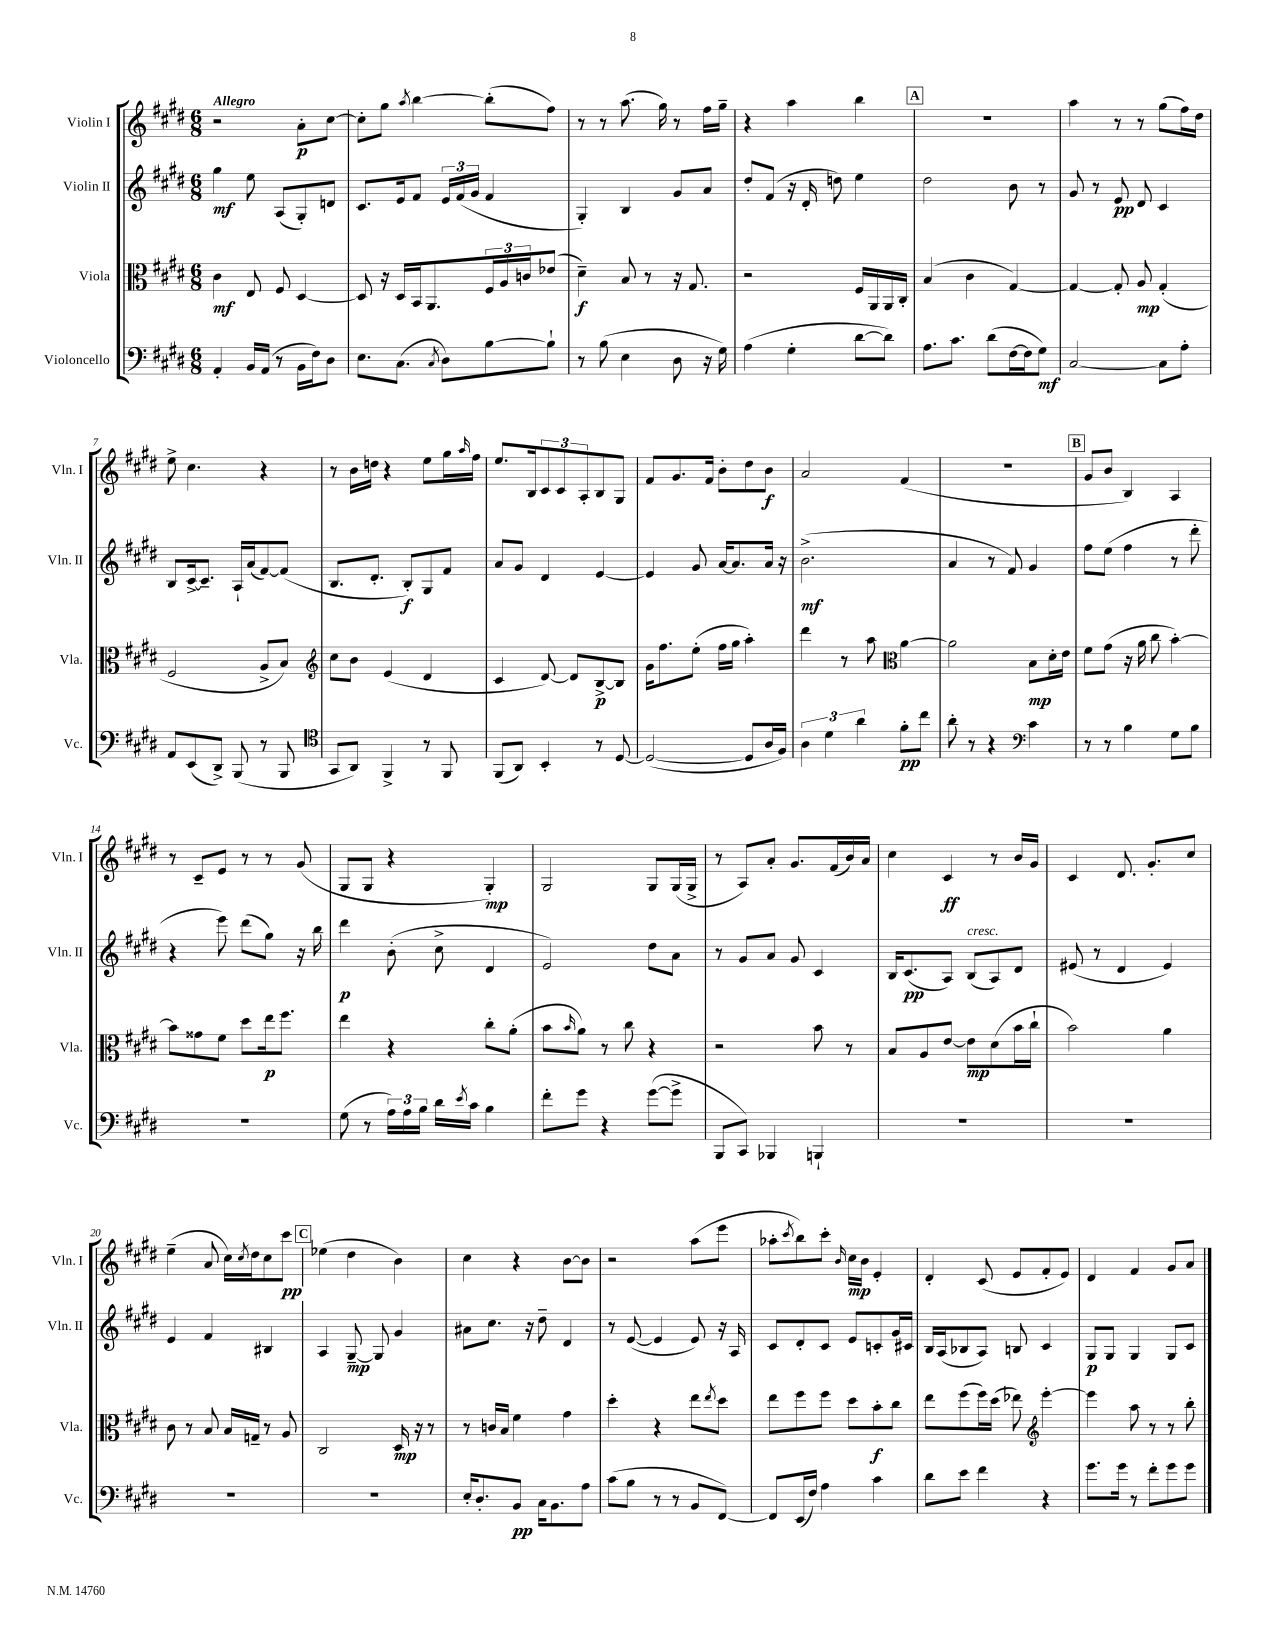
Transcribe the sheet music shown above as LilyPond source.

<<
\new StaffGroup <<
\new Staff = "s0" \with { instrumentName = "Violin I" shortInstrumentName = "Vln. I" } {
    \clef treble \key e \major \numericTimeSignature \time 6/8 \tempo "Allegro"
    r2 a'8-.\p cis''8~ |
    cis''8-. gis''8 \acciaccatura { a''8 } b''4~ b''8-.( fis''8) |
    r8 r8 a''8.( gis''16) r8 fis''16 gis''16-- |
    r4 a''4 b''4 |
    \mark \markup { \box "A" } R2. |
    a''4 r8 r8 gis''8( fis''16) dis''16 |
    e''8-> cis''4. r4 |
    r8 b'16 d''16 r4 e''8 gis''16 \grace { a''16 } fis''16 |
    e''8. b16 \tuplet 3/2 { cis'8 cis'8 a8-. } b8 gis8 |
    fis'8 gis'8. fis'16 b'8-. dis''8 b'8\f |
    a'2 fis'4( |
    R2. |
    \mark \markup { \box "B" } gis'8 b'8 b4) a4 |
    r8 cis'8-- e'8 r8 r8 gis'8( |
    gis8 gis8 r4 gis4-.\mp) |
    gis2 gis8 gis16( gis16-> |
    r8 a8) a'8-. gis'8. fis'16( b'16) a'16 |
    cis''4 cis'4\ff r8 b'16 gis'16 |
    cis'4 dis'8. gis'8.-. cis''8 |
    e''4--( a'8 cis''16) \acciaccatura { cis''8 } dis''16 cis''8 cis'''8\pp |
    \mark \markup { \box "C" } ees''4( dis''4 b'4) |
    cis''4 r4 b'8~ b'8 |
    r2 a''8( e'''8 |
    aes''8-. \acciaccatura { cis'''8 } b''8) cis'''8-. \grace { b'16 } cis''16\mp b'16 e'4-. |
    dis'4-. cis'8( e'8 fis'8-. e'8) |
    dis'4 fis'4 gis'8 a'8 \bar "|." |
}
\new Staff = "s1" \with { instrumentName = "Violin II" shortInstrumentName = "Vln. II" } {
    \clef treble \key e \major \numericTimeSignature \time 6/8
    gis''4\mf e''8 a8( gis8-.) d'8 |
    cis'8. e'16 fis'8 \tuplet 3/2 { e'16 fis'16( gis'16 } fis'4 |
    gis4-.) b4 gis'8 a'8 |
    dis''8-. fis'8( r16 dis'16-. d''8) e''4 |
    \mark \markup { \box "A" } dis''2 b'8 r8 |
    gis'8 r8 e'8\pp dis'8 cis'4 |
    b8 cis'16~-> cis'8.-- a16-! a'16( fis'8~) fis'8( |
    b8. dis'8.-. b8-.\f) gis8 fis'8 |
    a'8 gis'8 dis'4 e'4~ |
    e'4 gis'8 a'16~ a'8. a'16 r16 |
    b'2.->\mf( |
    a'4 r8 fis'8) gis'4 |
    \mark \markup { \box "B" } fis''8 e''8( fis''4 r8 dis'''8-. |
    r4 e'''8) dis'''8( gis''8) r16 b''16 |
    dis'''4\p b'8-.( cis''8-> dis'4 |
    e'2) dis''8 a'8 |
    r8 gis'8 a'8 gis'8 cis'4 |
    b16 cis'8.\pp( a8) b8^\markup { \italic "cresc." }( a8) dis'8 |
    eis'8( r8 dis'4 eis'4) |
    e'4 fis'4 bis4 |
    \mark \markup { \box "C" } a4 gis8~--\mp gis8 gis'4 |
    ais'8 cis''8. r16 dis''8-- dis'4 |
    r8 e'8~( e'4 e'8) r16 a16 |
    cis'8 dis'8-. cis'8 e'8 c'8-. gis'16 cis'16 |
    b16 a16( bes8 a8) b8 cis'4 |
    gis8\p gis8 gis4 gis8 cis'8 \bar "|." |
}
\new Staff = "s2" \with { instrumentName = "Viola" shortInstrumentName = "Vla." } {
    \clef alto \key e \major \numericTimeSignature \time 6/8
    cis'4\mf e8 fis8 dis4~ |
    dis8 r16 dis16 b,16 a,8. \tuplet 3/2 { fis16 a16 c'16 } ees'8( |
    dis'4--\f) b8 r8 r16 gis8. |
    r2 fis16 a,16 a,16 cis16-. |
    \mark \markup { \box "A" } b4( cis'4 gis4~) |
    gis4~ gis8-. a8\mp gis4-.( |
    fis2 a8-> b8) |
    \clef treble cis''8 b'8 e'4( dis'4 |
    cis'4 dis'8~) dis'8 b8~->\p b8 |
    gis'16 fis''8. e''8-.( fis''16 gis''16 a''4-.) |
    dis'''4 r8 a''8 \clef alto a'4~ |
    a'2 b8\mp dis'16-. e'16 |
    \mark \markup { \box "B" } fis'8 gis'8( r16 a'16 cis''8 b'4~-.) |
    b'8 gisis'8 fis'8 dis''8 e''16\p fis''8. |
    e''4 r4 cis''8-. a'8-.( |
    b'8 \grace { b'16 } a'8) r8 cis''8 r4 |
    r2 b'8 r8 |
    b8 a8 e'8~ e'8\mp dis'8( b'16 cis''16-! |
    b'2) a'4 |
    cis'8 r8 b8 b16 g16-- r8 a8 |
    \mark \markup { \box "C" } cis2 dis16\mp r16 r8 |
    r8 c'16 b16 fis'4 gis'4 |
    dis''4-. r4 e''8 \acciaccatura { e''8 } dis''8 |
    e''8 fis''8 fis''8 dis''8 b'8-.\f cis''8 |
    e''8 fis''8( fis''16) dis''16( ees''8) \clef treble e'''4~-. |
    e'''4 a''8 r8 r8 b''8-. \bar "|." |
}
\new Staff = "s3" \with { instrumentName = "Violoncello" shortInstrumentName = "Vc." } {
    \clef bass \key e \major \numericTimeSignature \time 6/8
    a,4-. b,16 a,16( r8 b,16 fis16) dis8 |
    e8. cis8.( \acciaccatura { cis8 } dis8) b8~ b8-! |
    r8 b8( e4 dis8 r16 gis16) |
    a4( gis4-. dis'8~ dis'8) |
    \mark \markup { \box "A" } a8. cis'8. dis'8( fis16~ fis16 gis8\mf) |
    cis2~ cis8 a8-. |
    a,8 e,8( dis,8->) b,,8( r8 b,,8 |
    \clef tenor gis,8 a,8) fis,4-> r8 fis,8 |
    fis,8( a,8) b,4-. r8 dis8~ |
    dis2~( dis8 a16 fis16) |
    \tuplet 3/2 { a4 dis'4 a'4 } fis'8-.\pp cis''8 |
    a'8-. r8 r4 \clef bass cis'4 |
    \mark \markup { \box "B" } r8 r8 b4 gis8 b8 |
    R2. |
    gis8( r8 \tuplet 3/2 { a16) a16 b16 } dis'16 \acciaccatura { e'8 } cis'16 b4 |
    fis'8-. gis'8 r4 gis'8~( gis'8-> |
    b,,8 cis,8) bes,,4 b,,4-! |
    R2. |
    R2. |
    R2. |
    \mark \markup { \box "C" } R2. |
    e16-. dis8.-. b,8\pp cis16 b,8. a8 |
    cis'8( b8 r8 r8 b,8 fis,8~) |
    fis,8 e,16( fis16) a4 cis'4 |
    dis'8 e'8 fis'4 r4 |
    gis'8. gis'16 r8 fis'8-. gis'8 gis'8 \bar "|." |
}
>>
>>
